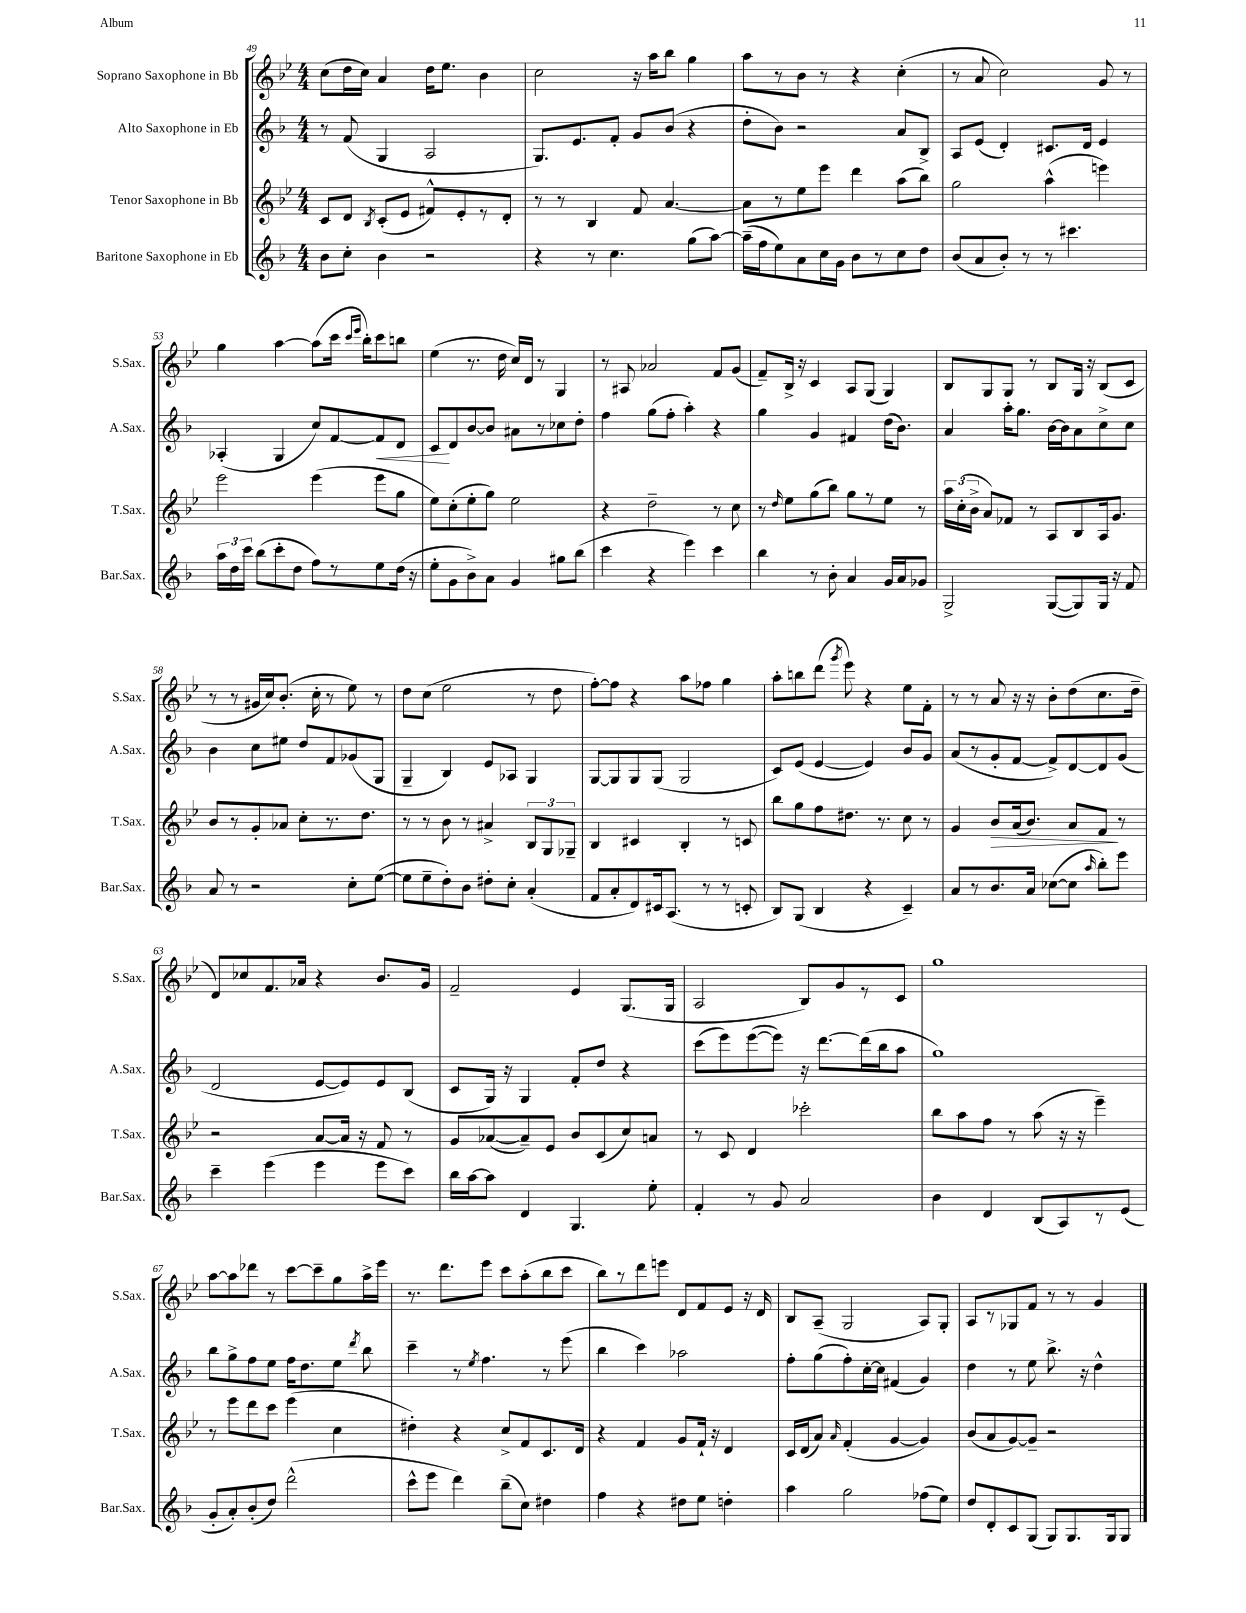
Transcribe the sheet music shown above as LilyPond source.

<<
\new StaffGroup <<
\new Staff = "s0" \with { instrumentName = "Soprano Saxophone in Bb" shortInstrumentName = "S.Sax." } {
    \clef treble \key bes \major \numericTimeSignature \time 4/4
    \autoBeamOff c''8[( d''16 c''16]) a'4 d''16[ ees''8.] bes'4 |
    c''2 r16 a''16[ bes''8] g''4 |
    a''8[ r8 bes'8] r8 r4 c''4-.( |
    r8 a'8 c''2) g'8 r8 |
    g''4 a''4~ a''8[( c'''16] \grace { c'''16[ ees'''16] } bes''16[-.) c'''8 b''8] |
    ees''4( r8. d''16 c''16[) d'16] r8 g4 |
    r8 ais8 aes'2 f'8[ g'8]( |
    f'8[--) bes16]-> r16 c'4 a8[ g8]( g4) |
    bes8[ g8 g8] r8 bes8[ g16] r16 bes8[( c'8] |
    r8 r8 gis'16[ c''16) bes'8.]-.( c''16-. r8 ees''8) r8 |
    d''8[ c''8]( ees''2 r8 d''8 |
    f''8[~-.) f''8] r4 a''8[ fes''8] g''4 |
    a''8[-. b''8 d'''8]( \acciaccatura { g'''8 } ees'''8) r4 ees''8[ f'8]-. |
    r8 r8 a'8 r16 r16 bes'8[-. d''8( c''8. d''16]-- |
    d'8[) ces''8 f'8. aes'16] r4 bes'8.[ g'16] |
    f'2-- ees'4 g8.[( g16] |
    a2 bes8[) g'8 r8 c'8] |
    g''1 |
    a''8[~ a''8 des'''8] r8 c'''8[~ c'''8-- g''8 a''16-> ees'''16] |
    r8. d'''8.[ ees'''8] c'''8[ a''8-.( bes''8 c'''8] |
    bes''8[) r8 d'''8 e'''8] d'8[ f'8 ees'8] r16 d'16 |
    bes8[ a8]--( g2 a8[) g8]-. |
    a8[ r8 ges8 f'8] r8 r8 g'4 \bar "|." |
}
\new Staff = "s1" \with { instrumentName = "Alto Saxophone in Eb" shortInstrumentName = "A.Sax." } {
    \clef treble \key f \major \numericTimeSignature \time 4/4
    \autoBeamOff r8 f'8( g4 a2 |
    g8.[) e'8. f'8]-. g'8[ bes'8]( r4 |
    d''8[-. bes'8]) r2 a'8[ bes8]-> |
    a8[ e'8]( d'4-.) cis'8.[ d'16] e'4 |
    aes4-.( g4 c''8[) f'8~ f'8\< d'8] |
    c'8[\! d'8 bes'8~ bes'8] ais'8[ r8 ces''8 d''8]-. |
    f''4 g''8[( f''8]-. a''4-.) r4 |
    g''4 g'4 fis'4 d''16[( bes'8.]) |
    a'4 a''16[-. g''8.] bes'16[~ bes'16 a'8 c''8-> c''8] |
    bes'4 c''8[ eis''8] d''8[ f'8 ges'8( g8] |
    g4-- bes4) e'8[ aes8] g4 |
    g8[~ g8 g8 g8]( g2 |
    c'8[) e'8]( e'4~ e'4) bes'8[ g'8] |
    a'8[( r8 g'8-. f'8]~ f'8[->) d'8~ d'8 g'8]( |
    d'2 e'8[~ e'8) e'8 bes8]( |
    c'8[ g16]) r16 g4 f'8[-. d''8] r4 |
    c'''8[( e'''8) e'''8~( e'''8]) r16 d'''8.[~ d'''16( bes''16 a''8] |
    g''1) |
    bes''8[ g''8-> f''8 e''8] f''16[ d''8. e''8] \acciaccatura { d'''8 } bes''8 |
    c'''4-- r8 \acciaccatura { e''8 } f''4. r8 e'''8( |
    bes''4 c'''4) aes''2 |
    f''8[-. g''8( f''8-.) c''16~-. c''16] fis'4( g'4) |
    d''4 r8 e''8 bes''8.-> r16 d''4-^ \bar "|." |
}
\new Staff = "s2" \with { instrumentName = "Tenor Saxophone in Bb" shortInstrumentName = "T.Sax." } {
    \clef treble \key bes \major \numericTimeSignature \time 4/4
    \autoBeamOff c'8[ d'8] \acciaccatura { bes8 } c'8[-.( ees'8] fis'8[-^) ees'8-. r8 d'8]-. |
    r8 r8 bes4 f'8 a'4.~ |
    a'8[ r8 ees''8 ees'''8] d'''4 a''8[( bes''8]) |
    g''2 a''4-^( e'''4) |
    ees'''2 ees'''4( ees'''8[ g''8] |
    ees''8[) c''8-.( ees''8-. g''8]) ees''2 |
    r4 d''2-- r8 c''8 |
    r8 \grace { d''16 } ees''8[ g''8( bes''8]) g''8[ r8 ees''8] r8 |
    \tuplet 3/2 { a''16[ c''16-.( bes'16]-> } a'8[) fes'8] r8 a8[ bes8 a16 g'8.] |
    bes'8[ r8 g'8-. aes'8] c''8[-. r8. d''8.] |
    r8 r8 bes'8 r8 ais'4-> \tuplet 3/2 { bes8[ g8 ges8]-- } |
    bes4 cis'4 bes4-. r8 c'8 |
    bes''8[ g''8 f''8 dis''8.] r8. c''8 r8 |
    g'4 bes'8[\> a'16( bes'8.]) a'8[ f'8]\! r8 |
    r2 a'8[~ a'16] r16 f'8 r8 |
    g'8[ aes'8~( aes'8--) ees'8] bes'8[ c'8( c''8) a'8] |
    r8 c'8 d'4 ces'''2-. |
    bes''8[ a''8 f''8] r8 a''8( r16 r16 ees'''4--) |
    r8 ees'''8[ d'''8 c'''8] ees'''4( c''4 |
    dis''4-.) r4 c''8[-> f'8 c'8. d'16] |
    r4 f'4 g'8[ f'16]-! r16 d'4 |
    c'16[ d'16( a'8]) \grace { a'16 } f'4-.( g'4~ g'4) |
    bes'8[( a'8 g'8~) g'8]-- r2 \bar "|." |
}
\new Staff = "s3" \with { instrumentName = "Baritone Saxophone in Eb" shortInstrumentName = "Bar.Sax." } {
    \clef treble \key f \major \numericTimeSignature \time 4/4
    \autoBeamOff bes'8[ c''8]-. bes'4 r2 |
    r4 r8 c''4. g''8[( a''8]~) |
    a''16[--( f''16 e''8) a'8 c''16 g'16] bes'8[ r8 c''8 d''8] |
    bes'8[( a'8 bes'8]-.) r8 r8 cis'''4. |
    \tuplet 3/2 { a''16[ d''16 c'''16] } bes''8[( c'''8-. d''8] f''8[) r8 e''8 d''16]( r16 |
    e''8[-. g'8 bes'8->) a'8] g'4 gis''8[ bes''8]( |
    c'''4 r4 e'''4) c'''4 |
    bes''4 r8 bes'8-. a'4 g'16[ a'16 ges'8] |
    g2-> g8[~( g8) g16] r16 f'8 |
    a'8 r8 r2 c''8[-. e''8]~( |
    e''8[ e''8-- d''8-.) bes'8] dis''8[-. c''8]-. a'4-.( |
    f'8[ a'8-. d'8) cis'16 a8.]( r8 r8 c'8-. |
    bes8[) g8]( bes4 r4 c'4--) |
    a'8[ r8 bes'8. a'16] ces''8[~( ces''8] \grace { a''16 } bes''8[-.) e'''8] |
    c'''4-- e'''4( e'''4 e'''8[ c'''8]) |
    bes''16[ a''16~ a''8] d'4 g4. e''8-. |
    f'4-. r8 g'8 a'2 |
    bes'4 d'4 bes8[( a8) r8 e'8]( |
    g'8[-. a'8-.) bes'8-.( d''8]) d'''2-^( |
    c'''8[-^ e'''8] d'''4) bes''8[--( c''8]) dis''4 |
    f''4 r4 dis''8[ e''8] d''4-. |
    a''4 g''2 fes''8[( e''8]) |
    d''8[ d'8-. c'8 g8]( g8[) g8. g16 g8] \bar "|." |
}
>>
>>
\layout { \context { \Score currentBarNumber = #49 } }
